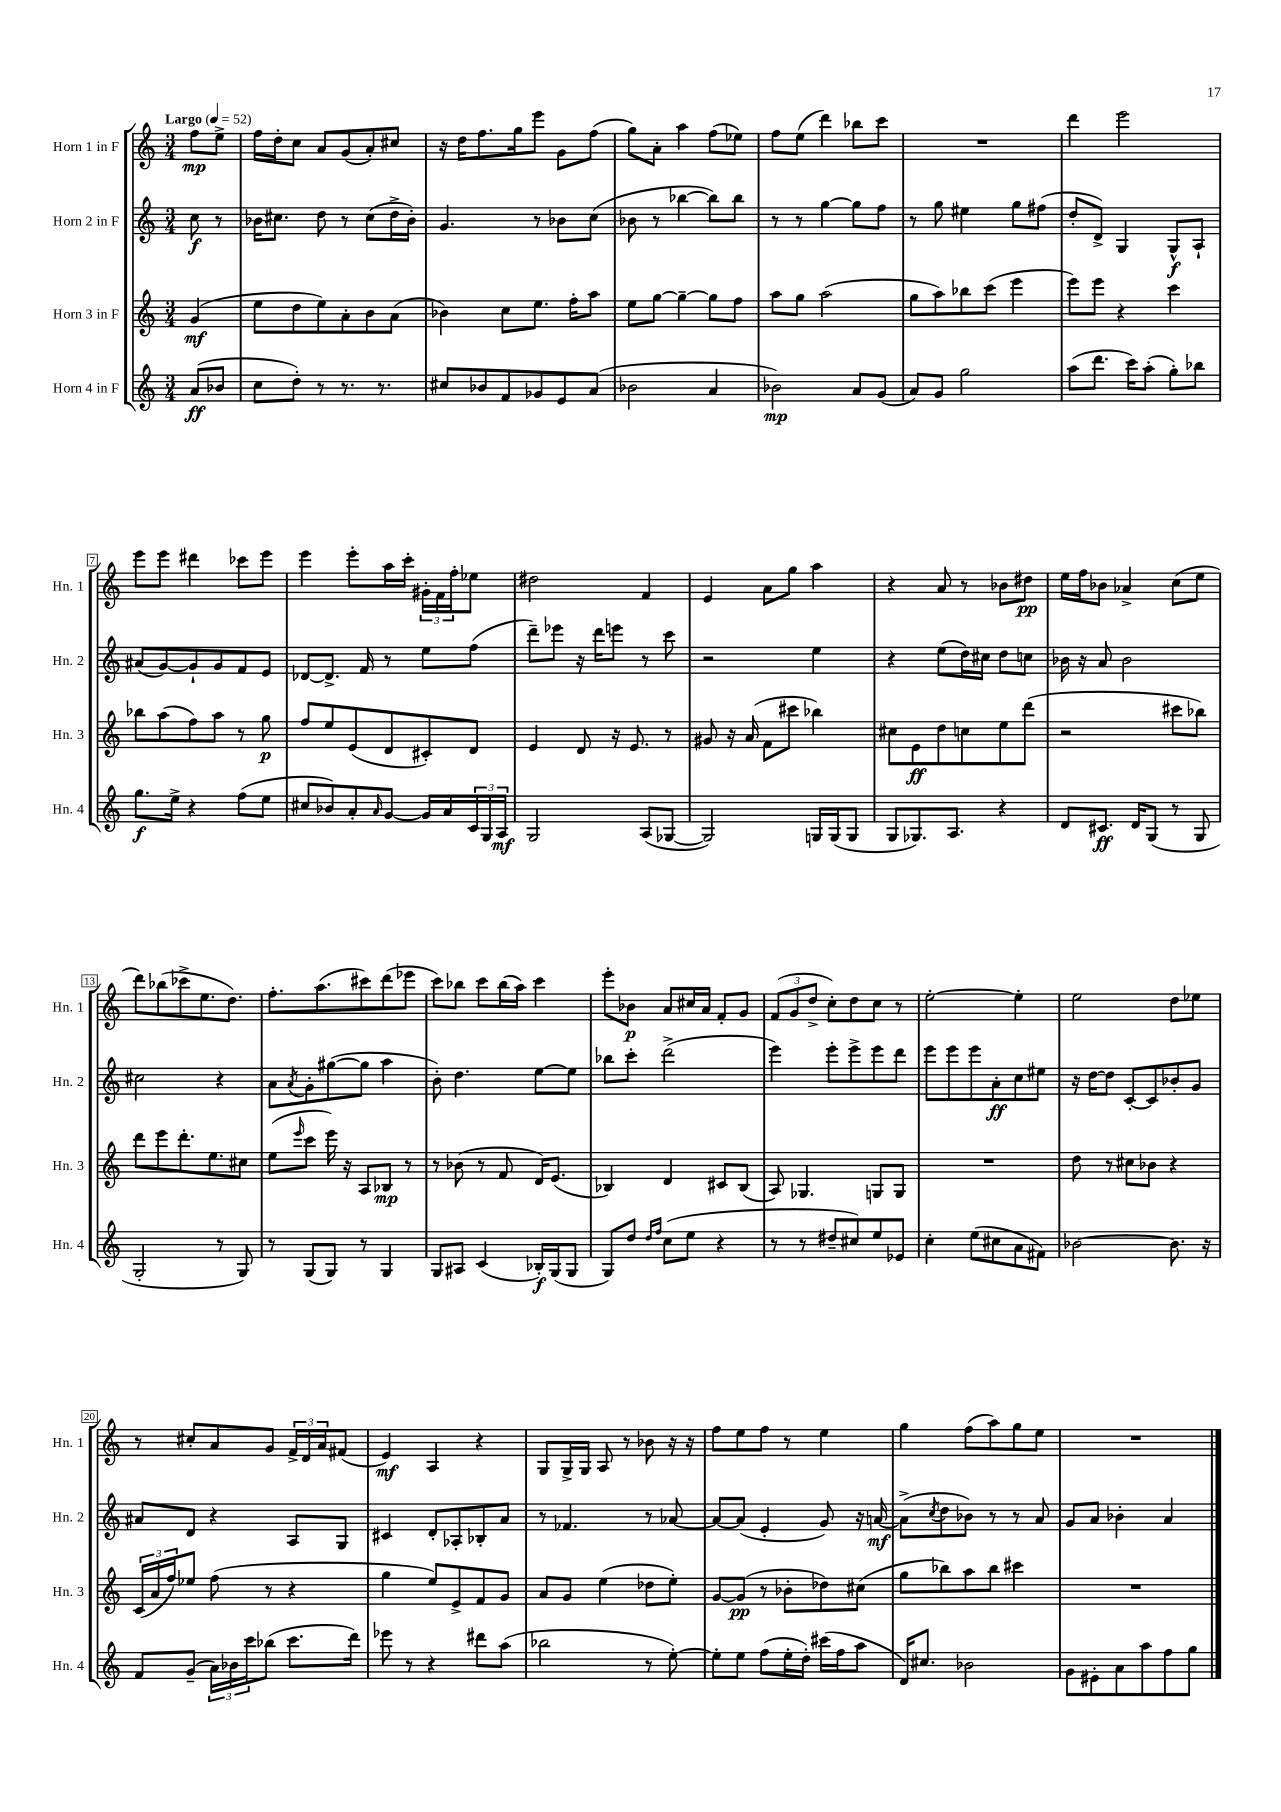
<<
\new StaffGroup <<
\new Staff = "s0" \with { instrumentName = "Horn 1 in F" shortInstrumentName = "Hn. 1" } {
    \clef treble \key c \major \numericTimeSignature \time 3/4 \partial 4 \tempo "Largo" 4 = 52
    f''8\mp e''8-> |
    f''16 d''16-. c''8 a'8 g'8( a'8-.) cis''8 |
    r16 d''16 f''8. g''16 e'''8 g'8 f''8( |
    g''8) a'8-. a''4 f''8( ees''8) |
    f''8 e''8( d'''4) bes''8 c'''8 |
    R2. |
    d'''4 e'''2 |
    e'''8 e'''8 dis'''4 ces'''8 e'''8 |
    e'''4 e'''8-. a''16 c'''16-. \tuplet 3/2 { gis'16-. f'16 f''16-. } ees''8 |
    dis''2 f'4 |
    e'4 a'8 g''8 a''4 |
    r4 a'8 r8 bes'8 dis''8\pp |
    e''16 f''16 bes'8 aes'4-> c''8( e''8 |
    d'''8) bes''8( ces'''8-> e''8. d''8.) |
    f''8.-. a''8.( cis'''8) d'''8( ees'''8 |
    c'''8) bes''8 c'''8 bes''16( a''16) c'''4 |
    e'''8-. bes'8\p a'8 cis''16 a'16 f'8-. g'8 |
    \tuplet 3/2 { f'8( g'8 d''8-> } c''8-.) d''8 c''8 r8 |
    e''2~-. e''4-. |
    e''2 d''8 ees''8 |
    r8 cis''8-. a'8 g'8 \tuplet 3/2 { f'16-> d'16 a'16 } fis'8( |
    e'4\mf) a4 r4 |
    g8 g16-> g16 a8 r8 bes'8 r16 r16 |
    f''8 e''8 f''8 r8 e''4 |
    g''4 f''8( a''8) g''8 e''8 |
    R2. \bar "|." |
}
\new Staff = "s1" \with { instrumentName = "Horn 2 in F" shortInstrumentName = "Hn. 2" } {
    \clef treble \key c \major \numericTimeSignature \time 3/4 \partial 4
    c''8\f r8 |
    bes'16 cis''8. d''8 r8 cis''8( d''16-> bes'16-.) |
    g'4. r8 bes'8 c''8( |
    bes'8 r8 bes''4~ bes''8) bes''8 |
    r8 r8 g''4~ g''8 f''8 |
    r8 g''8 eis''4 g''8 fis''8( |
    d''8-. d'8->) g4 g8-^\f a8-! |
    ais'8( g'8~) g'8-! g'8 f'8 e'8 |
    des'8~ des'8.-> f'16 r8 e''8 f''8( |
    d'''8--) ees'''8 r16 d'''16 e'''8 r8 c'''8 |
    r2 e''4 |
    r4 e''8( d''16) cis''16 d''8 c''8 |
    bes'16 r16 a'8 bes'2 |
    cis''2 r4 |
    a'8 \acciaccatura { a'8 } g'8-. gis''8~( gis''8 a''4 |
    b'8-.) d''4. e''8~ e''8 |
    bes''8 c'''8-. d'''2->( |
    e'''4) e'''8-. e'''8-> e'''8 d'''8 |
    e'''8 e'''8 e'''8 a'8-.\ff c''8 eis''8 |
    r16 d''16~ d''8 c'8~-. c'8 bes'8-. g'8 |
    ais'8 d'8 r4 a8 g8 |
    cis'4 d'8-. aes8-. bes8-. a'8 |
    r8 fes'4. r8 aes'8~ |
    aes'8~ aes'8( e'4-. g'8) r16 a'16~\mf |
    a'8->( \acciaccatura { c''8 } d''8 bes'8) r8 r8 a'8 |
    g'8 a'8 bes'4-. a'4 \bar "|." |
}
\new Staff = "s2" \with { instrumentName = "Horn 3 in F" shortInstrumentName = "Hn. 3" } {
    \clef treble \key c \major \numericTimeSignature \time 3/4 \partial 4
    g'4\mf( |
    e''8 d''8 e''8) a'8-. b'8 a'8( |
    bes'4) c''8 e''8. f''16-. a''8 |
    e''8 g''8~ g''4~-- g''8 f''8 |
    a''8 g''8 a''2( |
    g''8 a''8) bes''8 c'''8( e'''4 |
    e'''8) e'''8 r4 c'''4 |
    bes''8 a''8( f''8) a''8 r8 g''8\p |
    f''8 e''8 e'8( d'8 cis'8-.) d'8 |
    e'4 d'8 r16 e'8. r8 |
    gis'8 r16 a'16( f'8 cis'''8 bes''4) |
    cis''8 e'8\ff d''8 c''8 e''8 d'''8( |
    r2 cis'''8 bes''8) |
    d'''8 e'''8 d'''8.-. e''8. cis''8 |
    e''8( \grace { e'''16 } c'''8 e'''16) r16 a8 bes8\mp r8 |
    r8 bes'8( r8 f'8 d'16) e'8.( |
    bes4) d'4 cis'8 bes8( |
    a8) ges4. g8 g8 |
    R2. |
    d''8 r8 cis''8 bes'8 r4 |
    \tuplet 3/2 { c'16( a'16 f''16) } ees''8 f''8( r8 r4 |
    g''4 e''8) e'8-> f'8 g'8 |
    a'8 g'8 e''4( des''8 e''8-.) |
    g'8~ g'8\pp( r8 bes'8-. des''8) cis''8( |
    g''8 bes''8) a''8 bes''8 cis'''4 |
    R2. \bar "|." |
}
\new Staff = "s3" \with { instrumentName = "Horn 4 in F" shortInstrumentName = "Hn. 4" } {
    \clef treble \key c \major \numericTimeSignature \time 3/4 \partial 4
    a'8\ff( bes'8 |
    c''8 d''8-.) r8 r8. r8. |
    cis''8 bes'8 f'8 ges'8 e'8 a'8( |
    bes'2 a'4 |
    bes'2\mp) a'8 g'8( |
    a'8) g'8 g''2 |
    a''8( d'''8. c'''16) a''8-.( g''8-.) bes''8 |
    g''8.\f e''16-> r4 f''8( e''8 |
    cis''8 bes'8) a'8-. \grace { a'16 } g'8~ g'16 a'16 \tuplet 3/2 { c'16 g16 a16\mf } |
    g2 a8( ges8~ |
    ges2) g16 g16( g8 |
    g8 ges8.) a8. r4 |
    d'8 cis'8.\ff d'16 g8( r8 g8 |
    g2-. r8 g8) |
    r8 g8( g8) r8 g4 |
    g8 ais8 c'4( bes16-.\f) g16( g8 |
    g8) d''8 \grace { d''16 f''16 } c''8( e''8 r4 |
    r8 r8 dis''8-- cis''8) e''8 ees'8 |
    c''4-. e''8( cis''8 a'8 fis'8) |
    bes'2~ bes'8. r16 |
    f'8 g'8--( \tuplet 3/2 { a'16) bes'16 c'''16 } bes''8( c'''8. d'''16) |
    ees'''8 r8 r4 dis'''8 a''8( |
    bes''2 r8 e''8~-.) |
    e''8-. e''8 f''8( e''16-. d''16-.) cis'''16( f''16 a''8 |
    d'16) cis''8. bes'2 |
    g'8 eis'8-. a'8 a''8 f''8 g''8 \bar "|." |
}
>>
>>
\layout { \context { \Score \override BarNumber.stencil = #(make-stencil-boxer 0.1 0.3 ly:text-interface::print) } }
